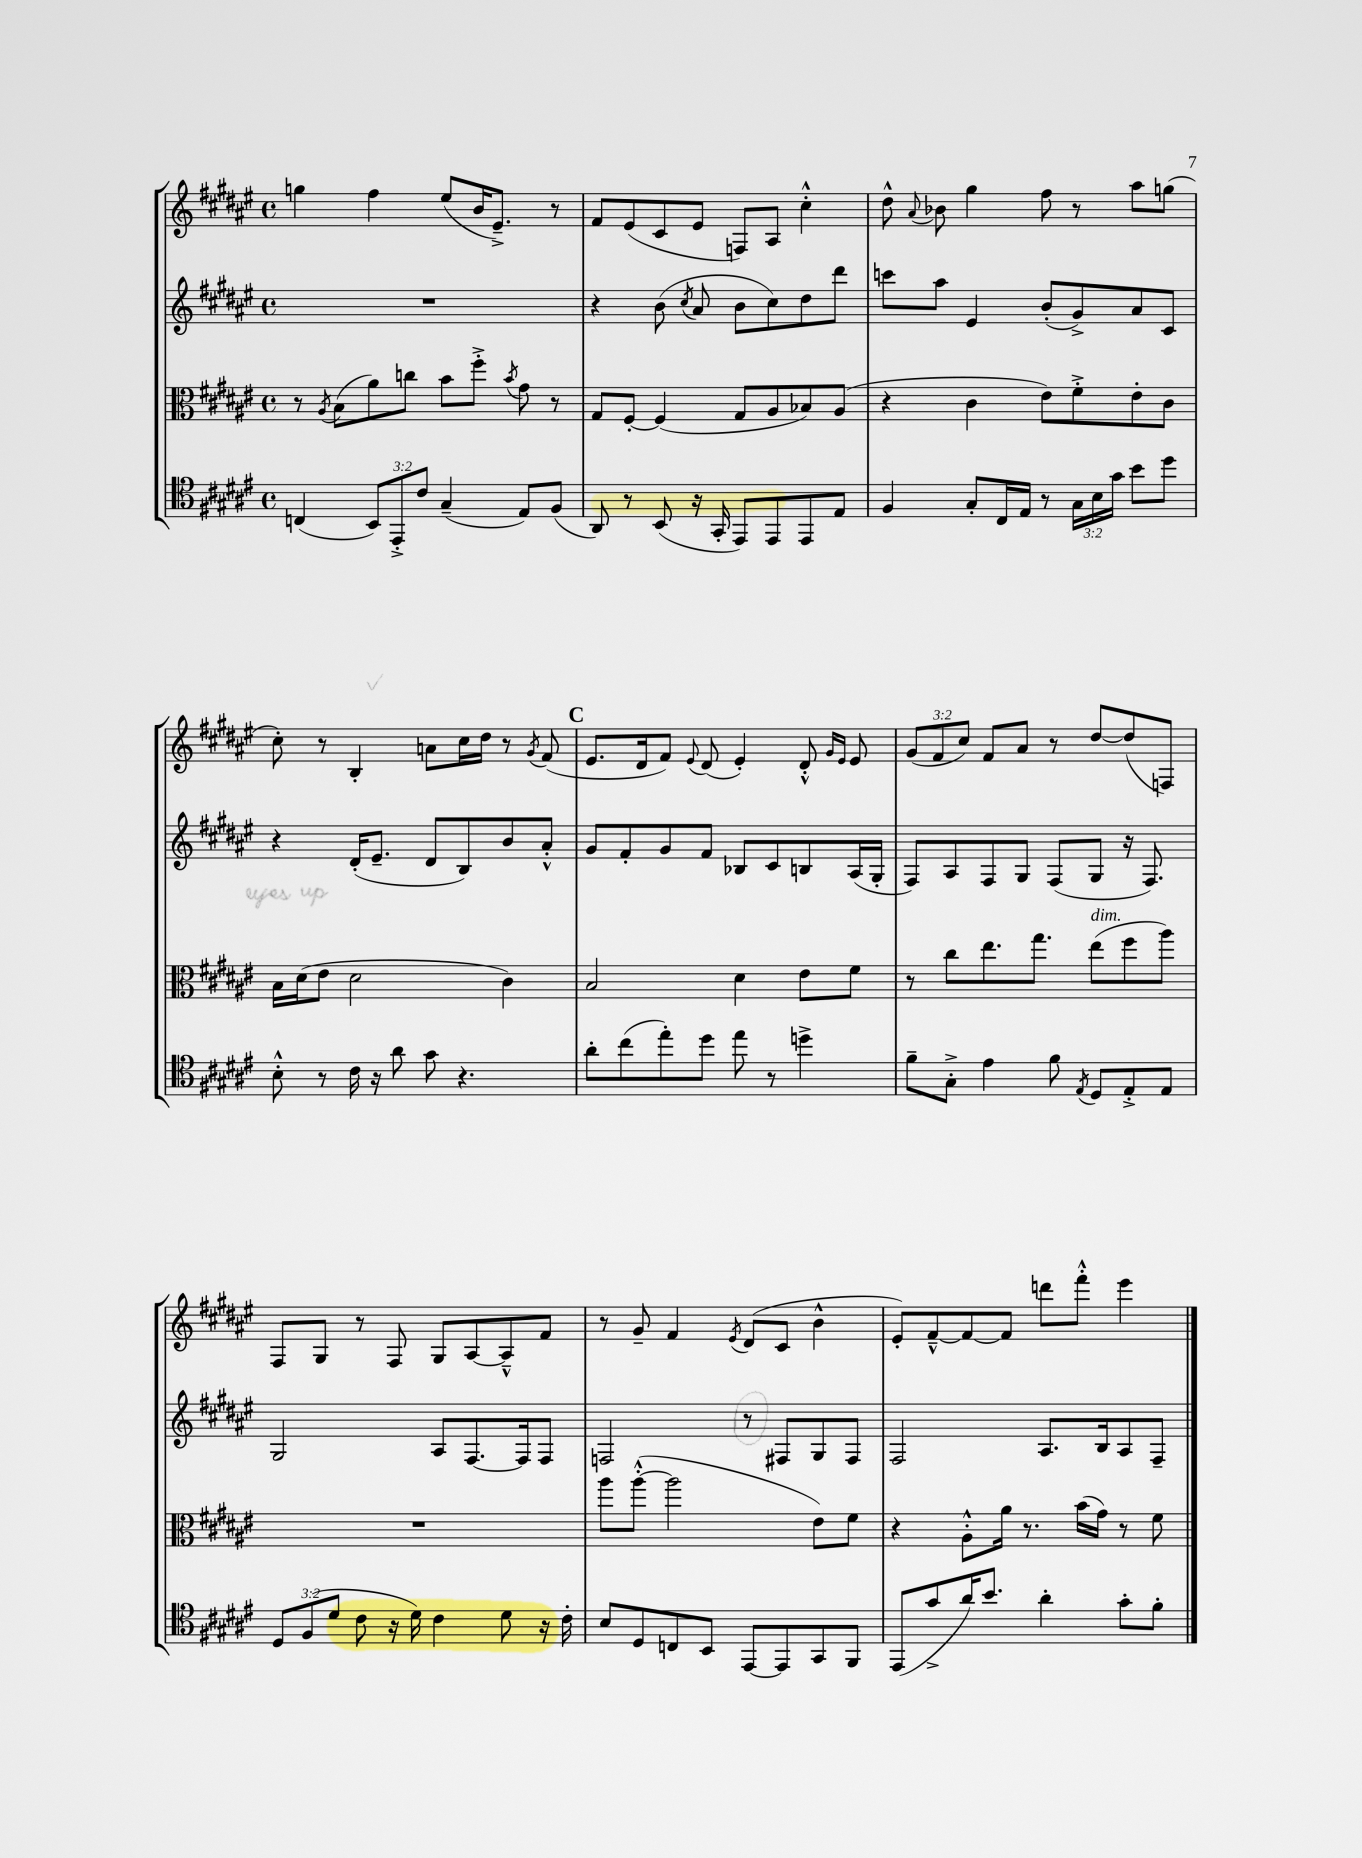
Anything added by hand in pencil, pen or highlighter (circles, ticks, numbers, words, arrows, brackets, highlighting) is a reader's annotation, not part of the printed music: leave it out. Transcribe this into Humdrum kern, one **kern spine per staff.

**kern	**kern	**kern	**kern
*staff4	*staff3	*staff2	*staff1
*clefC4	*clefC3	*clefG2	*clefG2
*k[f#c#g#d#a#e#]	*k[f#c#g#d#a#e#]	*k[f#c#g#d#a#e#]	*k[f#c#g#d#a#e#]
*M4/4	*M4/4	*M4/4	*M4/4
*met(c)	*met(c)	*met(c)	*met(c)
(4C	8r	1r	4gg
.	8qA#	.	.
.	(8B	.	.
12BB)	8a#)	.	4ff#
12EE#'^	.	.	.
.	8cc	.	.
12c#	.	.	.
(4G#~	8b	.	(8ee#
.	8ff#'^	.	16b
.	.	.	8.e#~^)
.	8qb	.	.
8E#)	8g#	.	.
(8F#	8r	.	8r
=	=	=	=
8AA#)	8G#	4r	8f#
8r	[8F#'	.	(8e#
(8BB	(4F#]	(8b	8c#
.	.	8qcc#	.
16r	.	8a#	8e#
16GG#'	.	.	.
8EE#)	8G#	8b	8F)
8EE#	8A#	8cc#)	8A#
8EE#	8B-)	8dd#	4cc#'^^
8E#	(8A#	8ddd#	.
=	=	=	=
4F#	4r	8ccc	8dd#^^
.	.	.	8qqa#
.	.	8aa#	8b-
8G#'	4c#	4e#	4gg#
16C#	.	.	.
16E#	.	.	.
8r	8e#)	(8b'	8ff#
24G#	8f#'^	8g#^)	8r
24B	.	.	.
24g#	.	.	.
8b	8e#'	8a#	8aa#
8dd#	8c#	8c#	(8gg
=	=	=	=
8B'^^	16B	4r	8cc#')
.	(16d#	.	.
8r	8e#	.	8r
16c#	2d#	(16d#'	4B'
16r	.	8.e#~	.
8a#	.	.	.
8g#	.	8d#	8a
4.r	.	8B)	16cc#
.	.	.	16dd#
.	4c#)	8b	8r
.	.	.	8qg#
.	.	8a#'^^	(8f#
=	=	=	=
8a#'	2B	8g#	8.e#
(8cc#	.	8f#'	.
.	.	.	16d#
8ee#')	.	8g#	8f#)
.	.	.	8qqe#
8dd#	.	8f#	(8d#
8ee#	4d#	8B-	4e#')
8r	.	8c#	.
4dd^	8e#	8B	8d#'^^
.	.	.	16qqg#
.	.	.	16qqe#
.	8f#	(16A#	8e#
.	.	16G#'	.
=	=	=	=
8f#~	8r	8F#)	(12g#
.	.	.	12f#
8G#'^	8cc#	8A#	.
.	.	.	12cc#)
4e#	8.ee#	8F#	8f#
.	.	8G#	8a#
.	8.gg#	.	.
8f#	.	(8F#	8r
8qE#	.	.	.
8D#	(8ee#	8G#	[8dd#
8E#'^	8ff#	16r	(8dd#]
.	.	8.F#)	.
8E#	8aa#)	.	8F)
=	=	=	=
12D#	1r	2G#	8F#
(12F#	.	.	.
.	.	.	8G#
12d#	.	.	.
8c#	.	.	8r
16r	.	.	8F#
16d#)	.	.	.
4c#	.	8A#	8G#
.	.	[8.F#	[8A#
8d#	.	.	8A#~^^]
.	.	16F#]	.
16r	.	8F#	8f#
16c#'	.	.	.
=	=	=	=
8B	8aa#	2F	8r
8D#	([8aa#'^^	.	8g#~
8C	2aa#]	.	4f#
8BB	.	.	.
.	.	.	8qe#
[8EE#	.	8r	(8d#
8EE#]	.	8F#	8c#
8GG#	8e#)	8G#	4b^^
8FF#	8f#	8F#	.
=	=	=	=
(8EE#	4r	2F#	8e#')
8g#^	.	.	[8f#~^^
16a#)	8A#'^^	.	8f#_
8.b	.	.	.
.	16a#	.	8f#]
.	8.r	.	.
4a#'	.	8.A#	8ddd
.	(16b	.	8fff#'^^
.	16g#)	16B	.
8g#'	8r	8A#	4eee#
8f#'	8f#	8F#~	.
==	==	==	==
*-	*-	*-	*-
